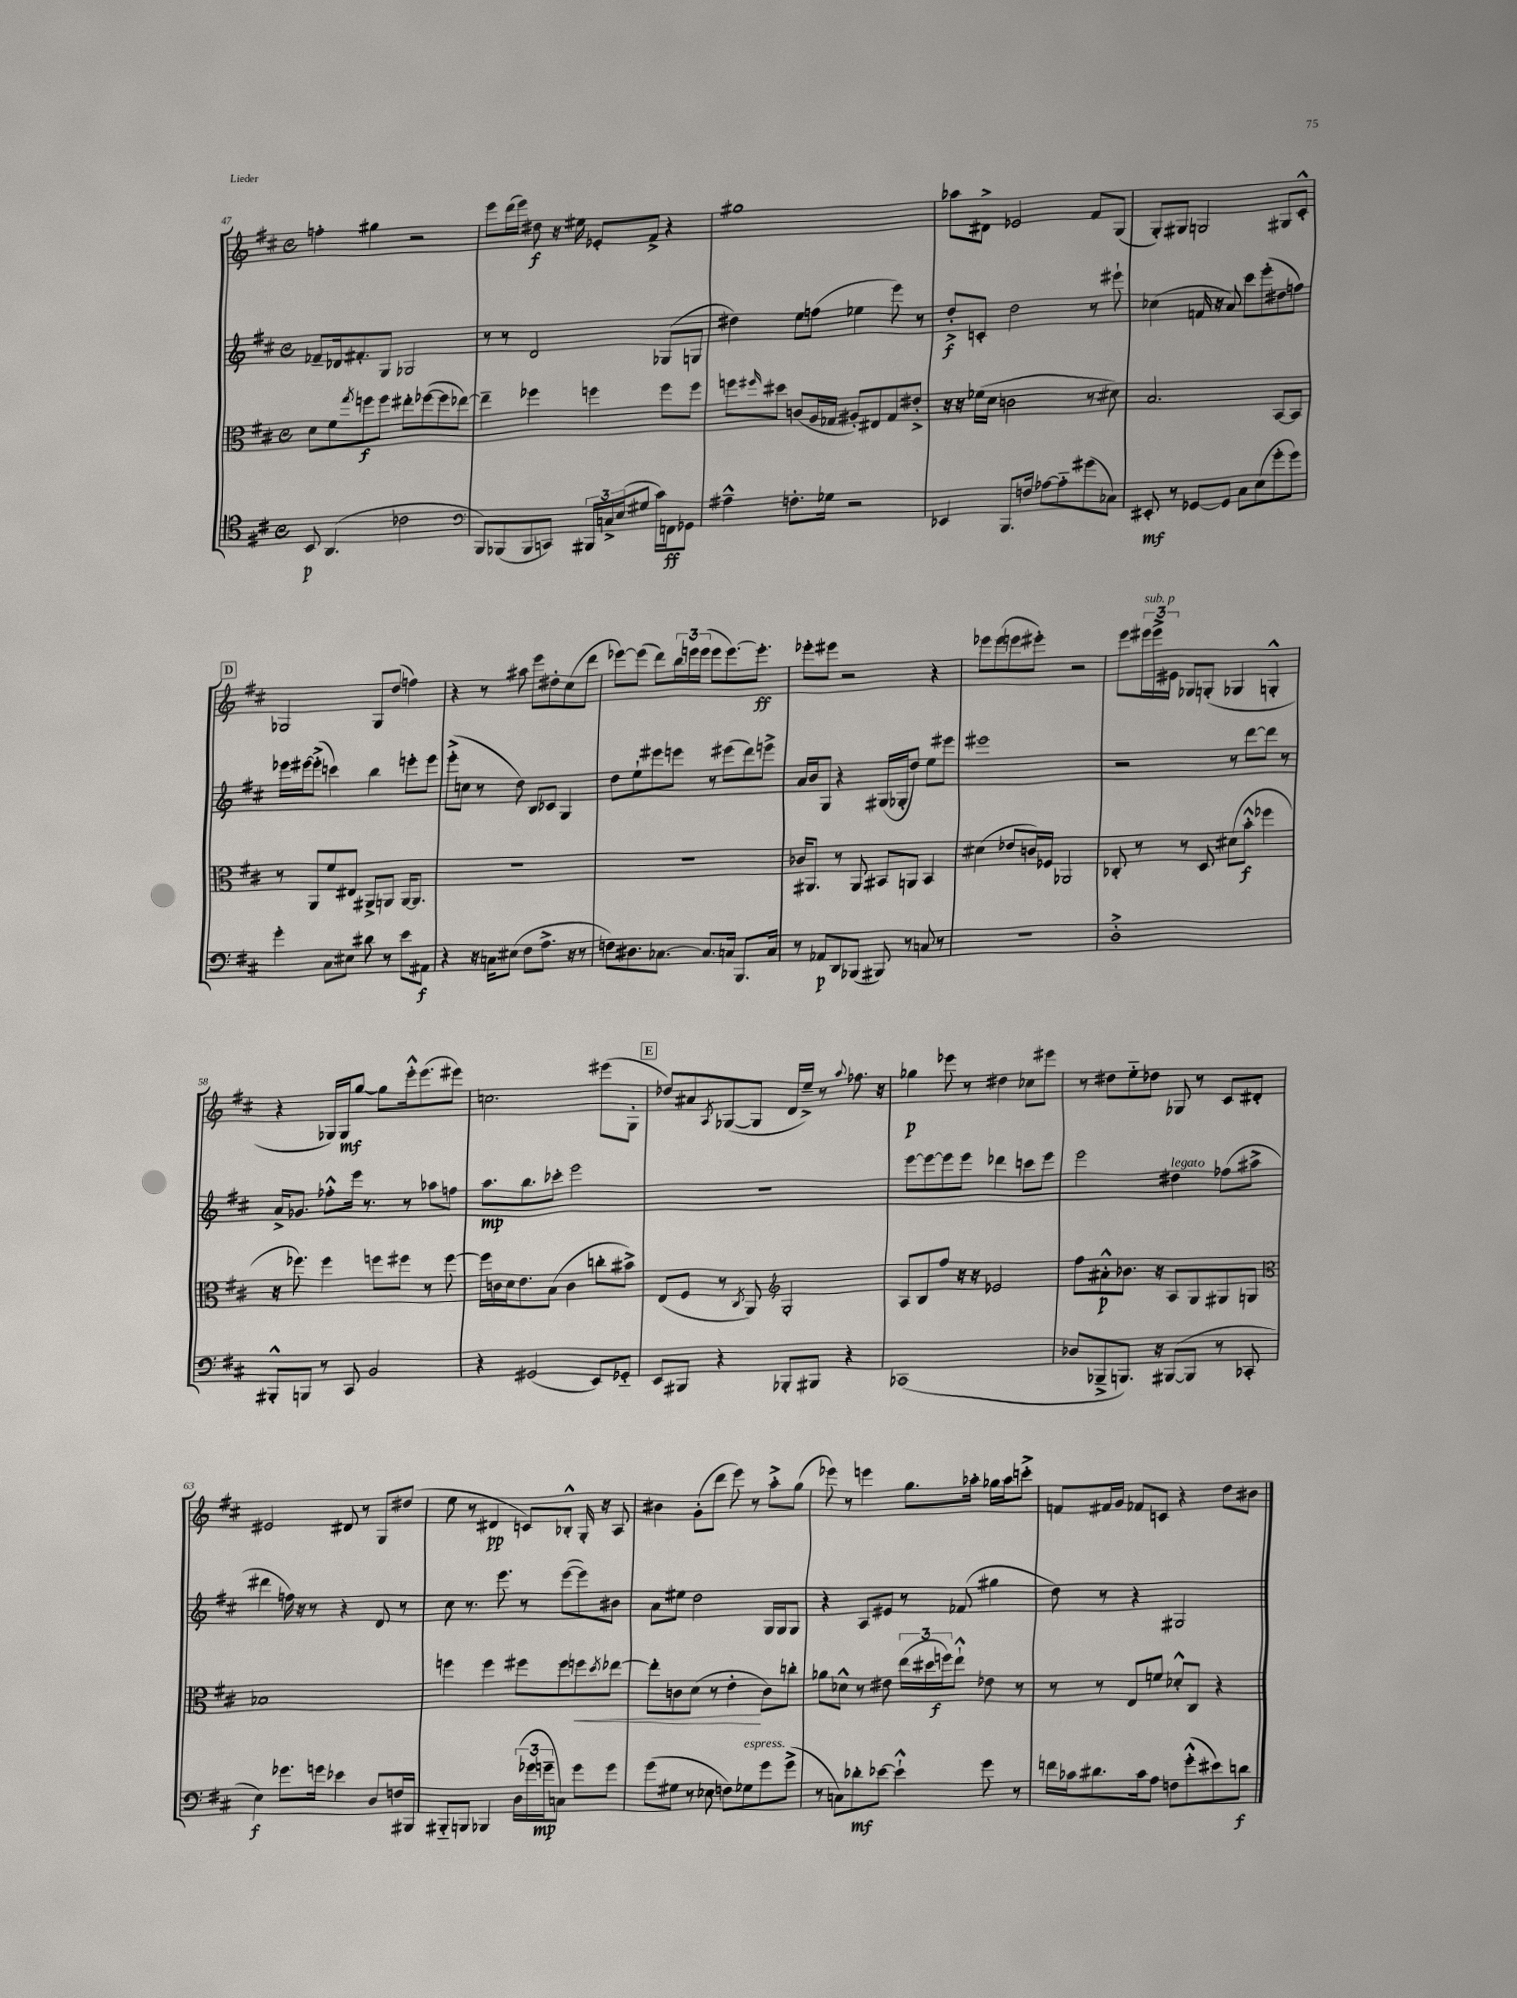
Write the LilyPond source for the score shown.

<<
\new StaffGroup <<
\new Staff = "s0" {
    \clef treble \key d \major \defaultTimeSignature \time 4/4
    f''4-. gis''4 r2 |
    e'''8 d'''16( e'''16) dis''8\f r16 eis''16 ees'8-. fis'8-> r4 |
    gis''1 |
    aes''8 dis'8-> ees'2 fis'8 g8( |
    g8-.) gis8 g2 gis8 cis'8-.-^ |
    \mark \markup { \box "D" } ges2 ges8 d''8( f''4) |
    r4 r8 ais''8 e'''8 dis''8-. cis''8( d'''8 |
    ees'''8~) ees'''8( d'''8) \tuplet 3/2 { b''16 e'''16 e'''16( } e'''8 e'''8.~) e'''8.-.\ff |
    ees'''8-. eis'''8 r2 r4 |
    ees'''8 ees'''8( e'''8 eis'''8-.) r2 |
    e'''8 \tuplet 3/2 { eis'''16^\markup { \italic "sub. p" } eis'''16-> eis'16 } ges8 g8-.( ges4 g4-.-^ |
    r4 ges16) ges16\mf g''8~ g''8 e'''16-.-^ e'''8.( eis'''8) |
    c''2. eis'''8( g8-. |
    \mark \markup { \box "E" } des''8) ais'8 \acciaccatura { a8 } ges8~( ges8 d'16 e''16--->) r8 \appoggiatura { a''8 } fes''8. r16 |
    ges''4\p ees'''8 r8 dis''4 ces''8 eis'''8 |
    r8 dis''8 e''8-_ des''8 ges8 r8 cis'8 dis'8-. |
    eis'2 dis'8 r8 g8 dis''8( |
    e''8 r8 dis'4\pp c'8) bes8-.-^ g16-. r16 a8 |
    bis'4 g'8-.( d'''8 e'''8) r8 a''8-.-> g''8( |
    ees'''8) r8 e'''4 g''8. aes''16-. ges''16 aes''16 c'''8-.-> |
    f'8 fis'16 g'16 fes'8 c'8 r4 d''8 bis'8 \bar "|." |
}
\new Staff = "s1" {
    \clef treble \key d \major \defaultTimeSignature \time 4/4
    fes'8-- des'16 fis'8.-. g8 ges2 |
    r8 r8 d'2 ges8( g8 |
    dis''4) e''8 f''8( ees''4 e'''8) r8 |
    d''8-.->\f c'8-. d''2 r8 eis'''8-! |
    ces''4( f'16 r16 a'8) cis'''8 e'''8-.( dis''8 f''8) |
    \mark \markup { \box "D" } ees'''16 eis'''16~ eis'''8-.->( c'''4) b''4 e'''8-. e'''8 |
    e'''8-.->( c''8 r8 d''8) b8 ces'8 g4 |
    d''8 e''8-! eis'''8 e'''8 r8 eis'''8( d'''8) e'''8-> |
    a'16 b'16 g8 r4 gis16( ges16-. d''8) e''8 eis'''8 |
    eis'''1 |
    r2 r8 d'''8~ d'''8 r8 |
    a'16-> ges'8. fes''8-.-^ e'''16 r8. r8 aes''8 f''8 |
    a''8.\mp b''8. ces'''8-. e'''2 |
    \mark \markup { \box "E" } r1 |
    e'''8~ e'''8~ e'''8 e'''8 des'''4 c'''8 e'''8 |
    e'''2 dis''4^\markup { \italic "legato" } fes''8( ais''8-> |
    dis'''4 f''16) r16 r8 r4 d'8 r8 |
    cis''8 r8. e'''8. r8 e'''8~( e'''8) bis'8 |
    a'8 eis''8 d''2 g16 g16 g8 |
    r4 a8 eis'8 r8 fes'8( gis''4 |
    d''8) r8 r4 gis2 \bar "|." |
}
\new Staff = "s2" {
    \clef alto \key d \major \defaultTimeSignature \time 4/4
    d'8 fis'8 \acciaccatura { g''8 } f''8\f f''8 eis''8-. fes''8~( fes''8 ees''8~) |
    ees''4-- fes''4 f''4 f''8 f''8 |
    f''8 \grace { fis''16 } dis''8 c'8( a16 ges16 ais8-.) eis8 ges8 eis'8-.-> |
    r16 r16 fes'16( d'16 c'2 r8 dis'8) |
    b2. b,8~ b,8 |
    \mark \markup { \box "D" } r8 a,8 fis'8 eis8 ais,8-> a,8 a,16~ a,8. |
    R1 |
    R1 |
    ces'16 ais,8. r8 ais,8 bis,8 a,8 bis,4 |
    dis'4( ees'8 c'16) fes16 aes,2 |
    ces8-. r8 r8 d8 dis'8( b'8-.-^\f fes''4 |
    r16 fes''8.) fes''4 f''8 fis''8 r8 fis''8~ |
    fis''16 c'16 d'16 e'8. b8( c'4 c''8-. bis'8->) |
    \mark \markup { \box "E" } e8( fis8 r8 \acciaccatura { cis8 } a,8) \clef treble g2-. |
    a8 b8 fis''8 r16 r16 ees'2 |
    fis''8 ais'8-.-^\p bes'8. r16 a8 g8 gis8 g8 |
    \clef alto bes1 |
    f''4 f''4 fis''8 fis''8 f''8\< \acciaccatura { d''8 } ees''8~ |
    ees''8-. c'8 d'8( r8 e'4-.\! c'8) c''8-. |
    aes'8 des'8-^ r8 eis'8 \tuplet 3/2 { e''16( dis''16 f''16\f) } e''8-!-^ ees'8 r8 |
    r8 r8 e8 f'8 des'8-.-^ cis8 r4 \bar "|." |
}
\new Staff = "s3" {
    \clef tenor \key d \major \defaultTimeSignature \time 4/4
    b,8\p a,4.( ces'2 |
    \clef bass b,,8) bes,,8( bes,,8 c,8) \tuplet 3/2 { bis,,16 c16-> e16( } gis8 cis'16) f,16\ff ges,8 |
    ais4---^ f8.-. ges16 r2 |
    ees,4 b,,8. f16 aes8~ aes8-_ gis'8( ces8) |
    eis,8-.\mf r8 ges,8~ ges,8 cis8 e8( g'8-. g'8) |
    \mark \markup { \box "D" } g'4-. cis8 eis8 dis'8 r8 e'8 ais,8\f |
    r4 r16 c16 eis8( fis8 a8.-> r16 r8 |
    f8) dis8. ces8.~ ces8. c16 b,,8. c16 |
    r8 aes,8\p d,8 bes,,8( bis,,8) r8 c8 r8 |
    r1 |
    d1-.-> |
    bis,,8-.-^ b,,8 r8 cis,8 b,2 |
    r4 gis,2( e,8) ges,8-_ |
    \mark \markup { \box "E" } e,8 bis,,8 r4 bes,,8-. bis,,8 r4 |
    ces,1( |
    des8 bes,,8---> b,,8.) r16 bis,,8~( bis,,8 r8 ces,8-. |
    e4\f) ges'8. g'16 ees'4 d8 f16 bis,,16 |
    bis,,8-_ b,,8 bes,,4 \tuplet 3/2 { d16( ges'16 g'16--\mp } c8) g'8 g'8 |
    g'8( gis8 r8 ees8 f8) ges8^\markup { \italic "espress." } g'8 g'8->( |
    r8 c8) des'8-.\mf ees'8~ ees'4-!-^ g'8 r8 |
    f'16 ces'16 dis'8. ces'16 a8 f8 g'8-.-^( eis'8) d'8\f \bar "|." |
}
>>
>>
\layout { \context { \Score currentBarNumber = #47 } }
